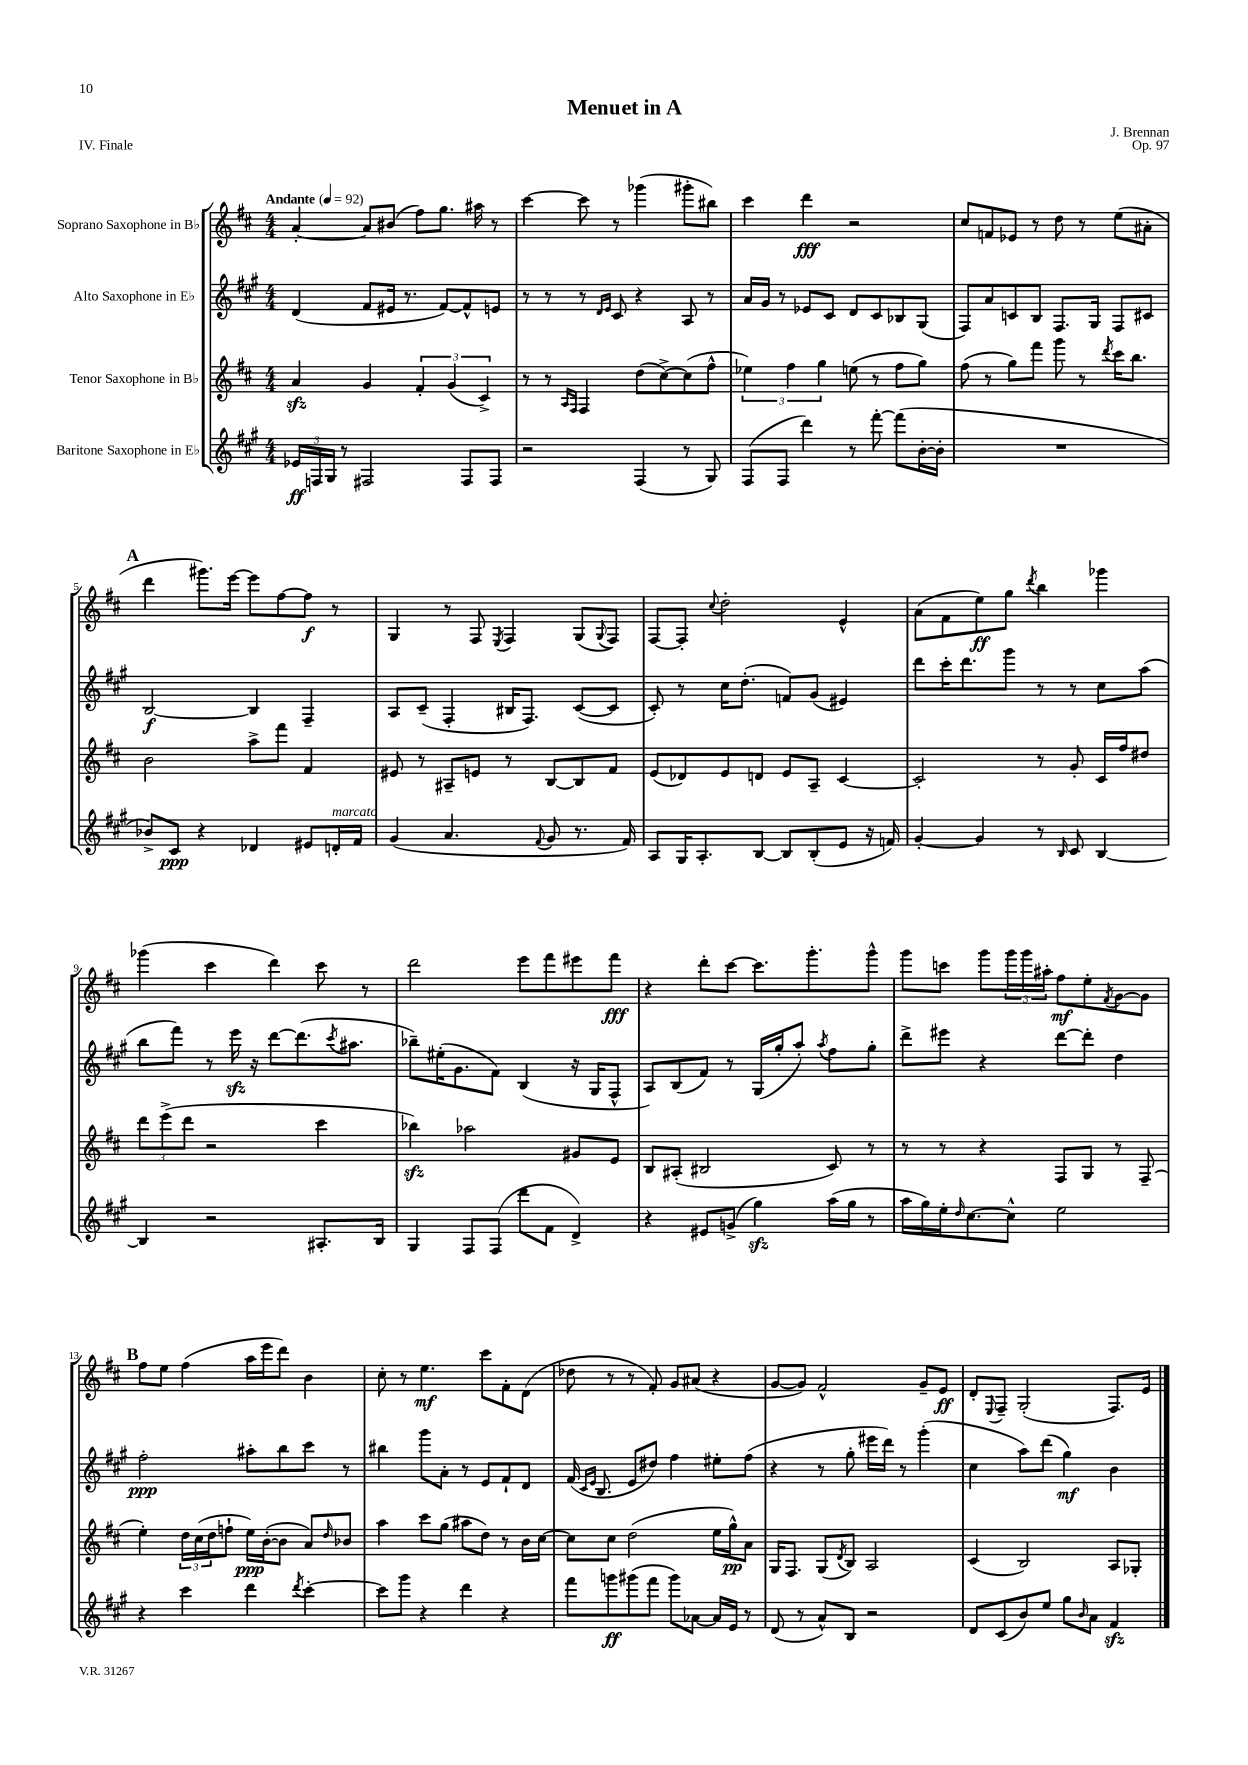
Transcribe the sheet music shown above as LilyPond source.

\header { title = "Menuet in A" composer = "J. Brennan" opus = "Op. 97" piece = "IV. Finale" }
<<
\new StaffGroup <<
\new Staff = "s0" \with { instrumentName = "Soprano Saxophone in Bb" } {
    \clef treble \key d \major \numericTimeSignature \time 4/4 \tempo "Andante" 4 = 92
    a'4~-. a'8 bis'8( fis''8) g''8. ais''16 r8 |
    cis'''4~ cis'''8 r8 ges'''4( gis'''8-. bis''8) |
    cis'''4 d'''4\fff r2 |
    cis''8 f'8 ees'8 r8 d''8 r8 e''8( ais'8-. |
    \mark \markup { \bold "A" } d'''4 gis'''8.) e'''16~ e'''8 fis''8~ fis''8\f r8 |
    g4 r8 fis8 \acciaccatura { e8 } fis4 g8( \appoggiatura { g8 } fis8) |
    fis8~ fis8-. \appoggiatura { cis''8 } d''2-. e'4-^ |
    a'8( fis'8 e''8\ff) g''8 \acciaccatura { d'''8 } b''4 ges'''4 |
    ges'''4( cis'''4 d'''4) cis'''8 r8 |
    d'''2 e'''8 fis'''8 eis'''8 fis'''8\fff |
    r4 d'''8-. cis'''8~ cis'''8. g'''8.-. g'''8-^ |
    g'''8 c'''8 g'''8 \tuplet 3/2 { g'''16 g'''16 ais''16-. } fis''8\mf e''8-. \acciaccatura { fis'8 } g'8~ g'8 |
    \mark \markup { \bold "B" } fis''8 e''8 fis''4( a''16 e'''16 d'''8) b'4 |
    cis''8-. r8 e''4.\mf cis'''8 fis'8-. d'8( |
    des''8 r8 r8 fis'8-.) g'8 ais'8( r4 |
    g'8~ g'8) fis'2-^ g'8-- e'8\ff |
    d'8-. \appoggiatura { e8 } fis8-- g2-.( fis8.) e'16 \bar "|." |
}
\new Staff = "s1" \with { instrumentName = "Alto Saxophone in Eb" } {
    \clef treble \key a \major \numericTimeSignature \time 4/4
    d'4( fis'8 eis'16 r8. fis'8~) fis'8-^ e'8 |
    r8 r8 r8 \grace { d'16 e'16 } cis'8 r4 a8 r8 |
    a'16 gis'16 r8 ees'8 cis'8 d'8 cis'8 bes8 gis8( |
    fis8) a'8 c'8 b8 fis8. gis16 fis8 cis'8 |
    \mark \markup { \bold "A" } b2~\f b4 fis4-- |
    a8 cis'8--( fis4-. bis16 fis8.) cis'8~( cis'8 |
    cis'8-.) r8 cis''16 d''8.-.( f'8) gis'8( eis'4) |
    d'''8 cis'''16-. d'''8. gis'''8 r8 r8 cis''8 a''8( |
    b''8 fis'''8) r8 e'''16\sfz r16 d'''8~ d'''8.( \acciaccatura { cis'''8 } ais''8. |
    bes''8--) eis''16-.( gis'8. fis'8) b4( r16 gis16 fis8-^ |
    a8) b8( fis'8) r8 gis16( gis''16-. a''8-.) \acciaccatura { a''8 } fis''8 gis''8-. |
    d'''8-> eis'''8 r4 d'''8~ d'''8-. d''4 |
    \mark \markup { \bold "B" } fis''2-.\ppp ais''8-. b''8 cis'''8 r8 |
    bis''4 gis'''8 a'8-. r8 e'8 fis'8-! d'8 |
    fis'16( \grace { cis'16 e'16 } b8. e'8 dis''8) fis''4 eis''8-. fis''8( |
    r4 r8 gis''8-. eis'''16 d'''16) r8 gis'''4-.( |
    cis''4 a''8) d'''8( gis''4\mf) b'4 \bar "|." |
}
\new Staff = "s2" \with { instrumentName = "Tenor Saxophone in Bb" } {
    \clef treble \key d \major \numericTimeSignature \time 4/4
    a'4\sfz g'4 \tuplet 3/2 { fis'4-. g'4( cis'4->) } |
    r8 r8 \grace { a16 fis16 } fis4 d''8( cis''8~->) cis''8( fis''8-^ |
    \tuplet 3/2 { ees''4) fis''4 g''4 } e''8( r8 fis''8 g''8) |
    fis''8( r8 g''8) fis'''8 g'''8 r8 \acciaccatura { d'''8 } cis'''16 b''8. |
    \mark \markup { \bold "A" } b'2 a''8-> fis'''8 fis'4 |
    eis'8 r8 ais8-- e'8 r8 b8~ b8 fis'8 |
    e'8( des'8) e'8 d'8 e'8 a8-- cis'4~ |
    cis'2-. r8 g'8-. cis'16 fis''16 dis''8 |
    \tuplet 3/2 { d'''8 e'''8->( d'''8 } r2 cis'''4 |
    bes''4\sfz) aes''2 gis'8 e'8 |
    b8 ais8-.( bis2 cis'8) r8 |
    r8 r8 r4 fis8 g8 r8 fis8--( |
    \mark \markup { \bold "B" } e''4-.) \tuplet 3/2 { d''16 cis''16( d''16 } f''8-! e''16\ppp) b'16~-.( b'8 a'8) \grace { d''16 } bes'8 |
    a''4 cis'''8 g''8( ais''8 d''8) r8 b'16 cis''16~ |
    cis''8 cis''8 d''2( e''16 g''16-^\pp) a'8 |
    g16 fis8. g8( \acciaccatura { d'8 } b8) a2 |
    cis'4( b2) a8 ges8-. \bar "|." |
}
\new Staff = "s3" \with { instrumentName = "Baritone Saxophone in Eb" } {
    \clef treble \key a \major \numericTimeSignature \time 4/4
    \tuplet 3/2 { ees'16\ff f16 gis16 } r8 fis2 fis8 fis8 |
    r2 fis4( r8 gis8) |
    fis8( fis8 d'''4) r8 fis'''8~-. fis'''8( b'16~-. b'16-. |
    R1 |
    \mark \markup { \bold "A" } bes'8->) cis'8\ppp r4 des'4 eis'8 d'16-.^\markup { \italic "marcato" } fis'16 |
    gis'4( a'4. \appoggiatura { fis'8 } gis'8 r8. fis'16) |
    a8 gis16 a8.-. b8~ b8 b8-.( e'8 r16 f'16) |
    gis'4~-. gis'4 r8 \grace { b16 } cis'8 b4~ |
    b4 r2 ais8.-. b16 |
    gis4 fis8 fis8( d'''8 fis'8 d'4->) |
    r4 eis'8 g'8->( gis''4\sfz) a''16( gis''16 r8 |
    a''16 gis''16) e''16-. \grace { d''16 } cis''8.~ cis''8-^ e''2 |
    \mark \markup { \bold "B" } r4 cis'''4 d'''4 \acciaccatura { d'''8 } cis'''4~-. |
    cis'''8 gis'''8 r4 d'''4 r4 |
    fis'''8 g'''8\ff gis'''8( fis'''8 gis'''8) aes'8~ aes'16 e'16 r8 |
    d'8( r8 a'8-^) b8 r2 |
    d'8 cis'8( b'8) e''8 gis''8 \grace { b'16 } a'8 fis'4\sfz \bar "|." |
}
>>
>>
